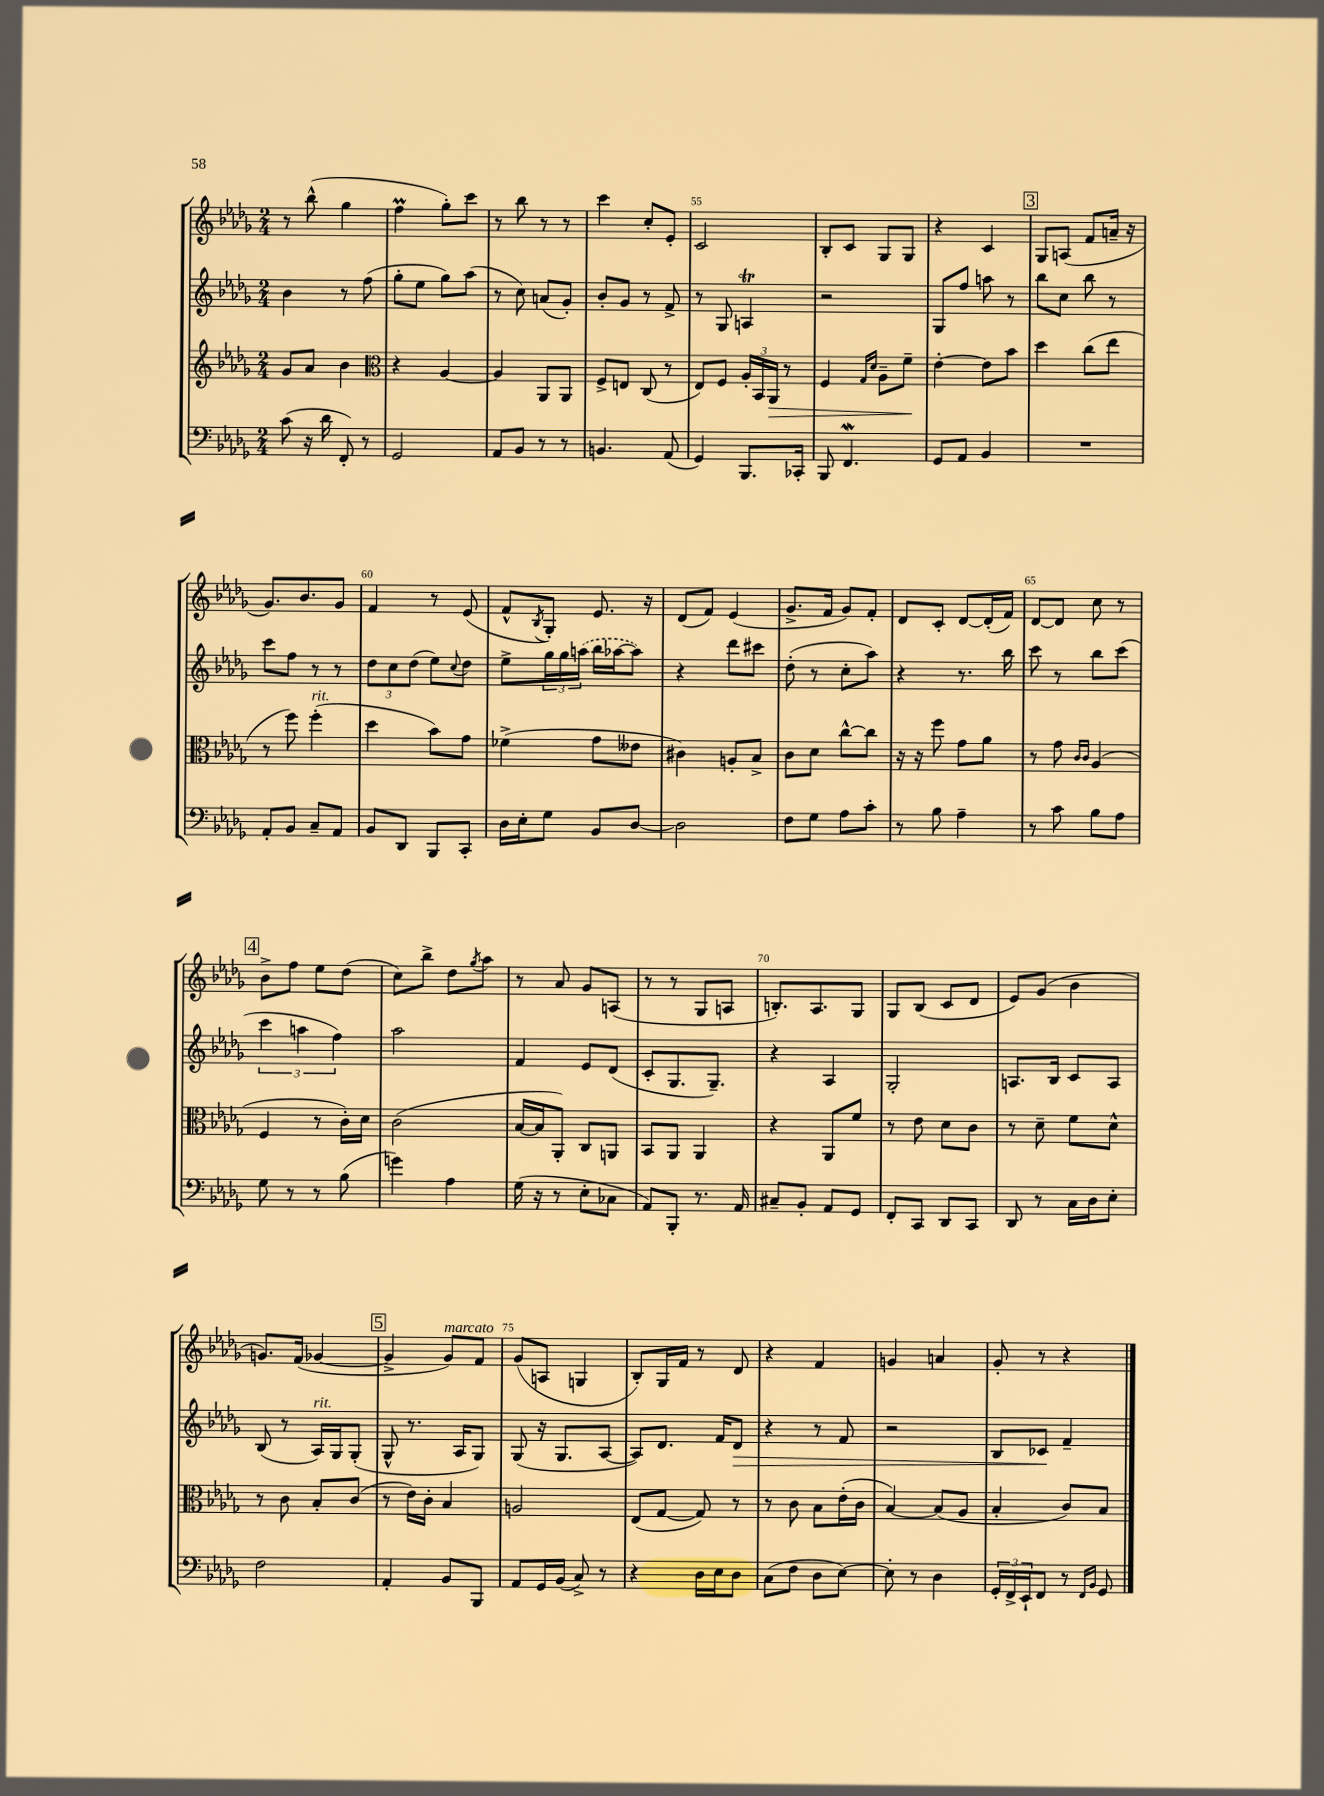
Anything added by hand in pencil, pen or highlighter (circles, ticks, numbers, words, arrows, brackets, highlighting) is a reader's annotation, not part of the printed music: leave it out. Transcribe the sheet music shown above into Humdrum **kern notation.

**kern	**kern	**kern	**kern
*staff4	*staff3	*staff2	*staff1
*clefF4	*clefG2	*clefG2	*clefG2
*k[b-e-a-d-g-]	*k[b-e-a-d-g-]	*k[b-e-a-d-g-]	*k[b-e-a-d-g-]
*M2/4	*M2/4	*M2/4	*M2/4
(8c\	8g-/L	4b-\	8r
16r	8a-/J	.	(8bb-^^\
16d-\	.	.	.
8FF'/)	4b-\	8r	4gg-\
8r	.	(8ff\	.
=	=	=	=
*	*clefC3	*	*
2GG-/	4r	8gg-'\L	4ff\
.	.	8ee-\J	.
.	[4A-/	8gg-\L)	8gg-'\L)
.	.	(8aa-\J	8ccc\J
=	=	=	=
8AA-/L	4A-/]	8r	8r
8BB-/J	.	8cc\)	8bb-\
8r	8AA-/L	(8a/L	8r
8r	8AA-/J	8g-'/J)	8r
=	=	=	=
4.BB/	8F^/L	8b-'/L	4ccc\
.	8E/J	8g-/J	.
.	(8C/	8r	8cc'/L
(8AA-/	8r	8f^/	8e-'/J
=	=	=	=
4GG-/)	8E-/L)	8r	2c/
.	8F/J	8G-/	.
8.BBB-/L	24A-'/LL	4A/	.
.	24BB-/	.	.
.	24AA-/JJ	.	.
.	8r	.	.
16CC-'/Jk	.	.	.
=	=	=	=
8BBB-/	4F/	2r	8B-'/L
4.FF/	.	.	8c/J
.	16qqG-/LL	.	.
.	16qqd-/JJ	.	.
.	8A-~\L	.	8G-/L
.	8f~\J	.	8G-/J
=	=	=	=
8GG-/L	[4e-'\	8G-/L	4r
8AA-/J	.	8ff/J	.
4BB-/	8e-\]L	8aa\	4c/
.	8b-\J	8r	.
=	=	=	=
2r	4dd-\	8bb-\L	8G-/L
.	.	8cc\J	(8A/J
.	(8cc\L	8bb-\	8f/L
.	8ee-\J	8r	16a~/Jk
.	.	.	16r
=	=	=	=
8AA-'/L	8r	8ccc\L	8.g-/L)
8BB-/J	8ff\)	8ff\J	.
.	.	.	8.b-/
8C~/L	(4ff'\	8r	.
8AA-/J	.	8r	8g-/J
=	=	=	=
8BB-/L	4dd-\	12dd-\L	4f/
.	.	12cc\	.
8DD-/J	.	.	.
.	.	(12dd-\J	.
8BBB-/L	8b-\L)	8ee-\L)	8r
.	.	8qqcc/	.
8CC'/J	8g-\J	8dd-\J	(8e-/
=	=	=	=
16D-\LL	(4f-^\	8ee-^\L	8f^^/L
16E-'\J	.	.	.
.	.	.	8qB-/
8G-\J	.	24gg-\L	8G-'/J)
.	.	24gg-\	.
.	.	(24aa\JJ	.
8BB-/L	8g-\L	16bb-\LL	8.e-/
.	.	[16aa-\J	.
[8D-/J	8e--\J	8aa-\]J)	.
.	.	.	16r
=	=	=	=
2D-\]	4c#\)	4r	(8d-/L
.	.	.	8f/J)
.	8A'/L	8ddd-\L	(4e-/
.	8B-^/J	8ccc#\J	.
=	=	=	=
8F\L	8c\L	(8dd-'\	8.g-^/L
8G-\J	8d-\J	8r	.
.	.	.	16f/Jk
8A-\L	[8cc^^\L	8cc'\L	8g-/L)
8c'\J	8cc\]J	8aa-\J)	8f'/J
=	=	=	=
8r	16r	4r	8d-/L
.	16r	.	.
8B-\	8ff\	.	8c'/J
4A-~\	8g-\L	8.r	[8d-/L
.	8a-\J	.	(16d-'/]L
.	.	16bb-\	16f/JJ)
=	=	=	=
8r	8r	8ccc\	[8d-/L
8c\	8g-\	8r	8d-/]J
.	16qqc/LL	.	.
.	16qqc/JJ	.	.
8B-\L	(4A-/	8bb-\L	8cc\
8A-\J	.	(8ccc\J	8r
=	=	=	=
8G-\	4F/	6ccc\	8b-^\L
8r	.	.	8ff\J
.	.	6aa\	.
8r	8r	.	8ee-\L
.	.	6ff\)	.
(8B-\	16c'\LL)	.	(8dd-\J
.	16d-\JJ	.	.
=	=	=	=
4g\)	(2c\	2aa-\	8cc\L)
.	.	.	8bb-^\J
4A-\	.	.	8dd-\L
.	.	.	8qgg-/
.	.	.	8aa-\J
=	=	=	=
(16G-\	[16B-/LL	4f/	8r
16r	16B-/]J	.	.
8r	8AA-'/J)	.	8a-/
8E-'\L	8C/L	8e-/L	8g-/L
8C-\J	8AA/J	(8d-/J	(8A/J
=	=	=	=
8AA-/L)	8BB-/L	8c'/L	8r
8BBB-'/J	8AA-/J	8.G-/	8r
8.r	4AA-/	.	8G-/L
.	.	8.G-~/J)	.
.	.	.	8A/J
16AA-/	.	.	.
=	=	=	=
8C#~/L	4r	4r	8.B'/L)
8BB-'/J	.	.	.
.	.	.	8.A-/
8AA-/L	8AA-/L	4A-/	.
8GG-/J	8f/J	.	8G-/J
=	=	=	=
8FF'/L	8r	2G-'/	8G-/L
8CC/J	8e-\	.	(8B-/J
8DD-/L	8d-\L	.	8c/L
8CC/J	8c\J	.	8d-/J
=	=	=	=
8DD-/	8r	8.A/L	8e-/L)
8r	8d-~\	.	(8g-/J
.	.	16B-/Jk	.
16C\LL	8f\L	8c/L	4b-\
16D-\J	.	.	.
8E-'\J	8d-^^\J	8A/J	.
=	=	=	=
2F\	8r	(8B-/	8.g/L)
.	8c\	8r	.
.	.	.	(16f/Jk
.	8B-'/L	16A-/LL)	[4g-/
.	.	16G-/J	.
.	(8c/J	(8G-'/J	.
=	=	=	=
4AA-'/	8r	8G-^^/	4g-^/]
.	16e-\LL)	8.r	.
.	16c'\JJ	.	.
8BB-/L	4B-/	.	8g-/L)
.	.	16A-/LK	.
8BBB-/J	.	8G-/J)	8f/J
=	=	=	=
8AA-/L	2A/	(8G-/	(8g-/L
16GG-/L	.	16r	8A/J
(16BB-/JJ	.	8.G-/L	.
8C^/)	.	.	4G/
8r	.	[8A-/J	.
=	=	=	=
4r	(8E-/L	8A-/]L)	8B-'/L)
.	[8G-/J	8.d-/J	16G-/L
.	.	.	16f/JJ
16D-\LL	8G-/])	.	8r
16E-\J	.	16f/LK	.
8D-\J	8r	8d-/J	8d-/
=	=	=	=
(8C\L	8r	4r	4r
8F\J	8c\	.	.
8D-\L	8B-\L	8r	4f/
[8E-\J)	(16e-'\L	8f/	.
.	16c\JJ	.	.
=	=	=	=
8E-'\]	[4B-/)	2r	4g/
8r	.	.	.
4D-\	(8B-/]L	.	4a/
.	8A-/J	.	.
=	=	=	=
24GG-'/LL	4B-'/	8B-/L	8g-'/
24FF^/	.	.	.
24EE-`/J	.	.	.
8FF/J	.	8c-/J	8r
8r	8c/L)	4f~/	4r
16qqFF/LL	.	.	.
16qqBB-/JJ	.	.	.
8GG-/	8B-/J	.	.
==	==	==	==
*-	*-	*-	*-
